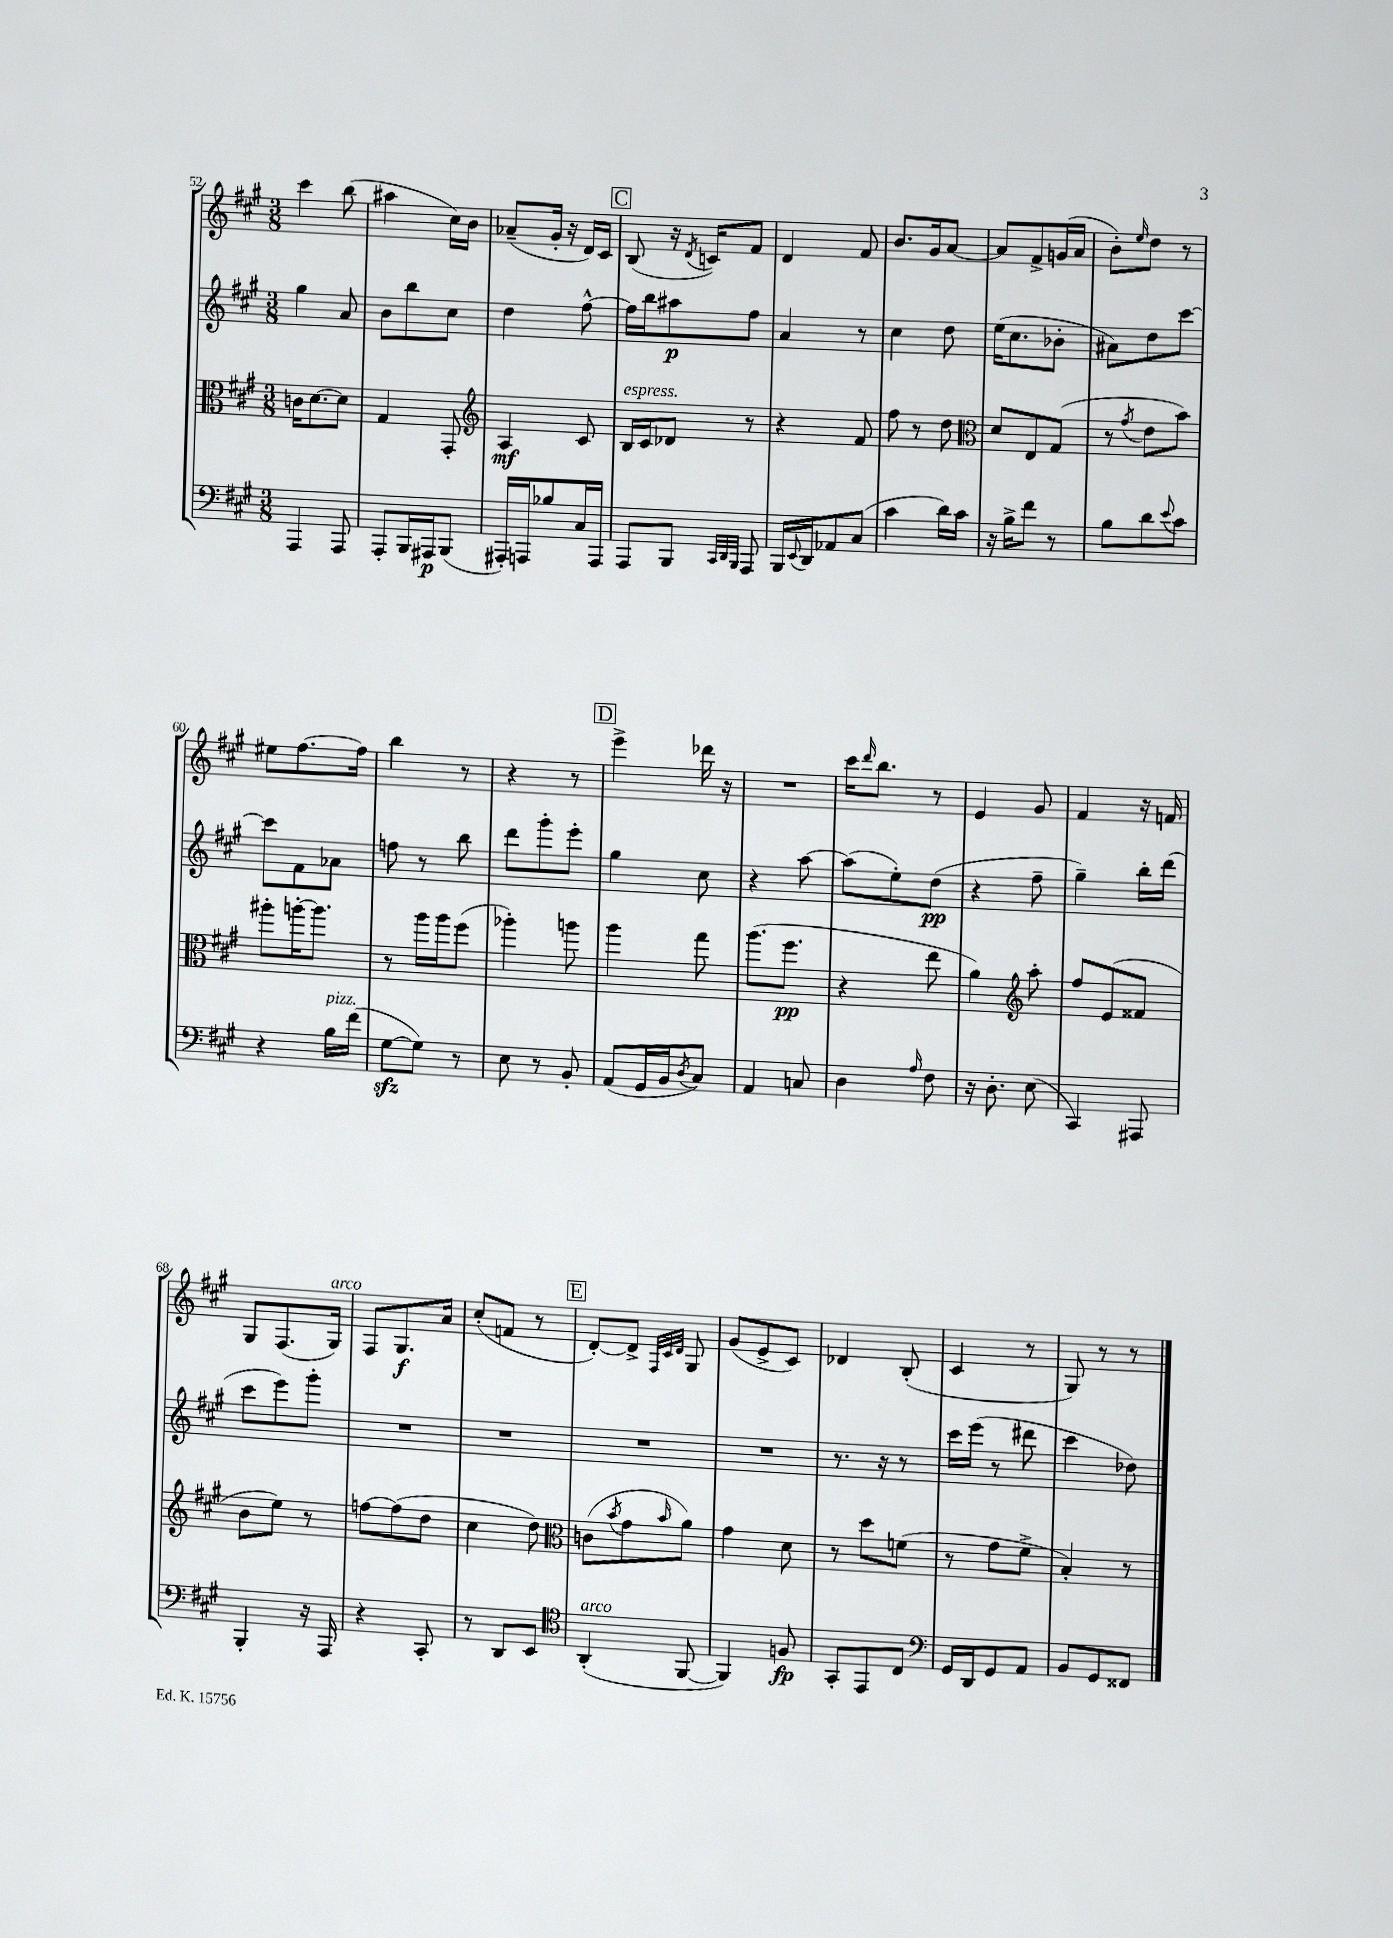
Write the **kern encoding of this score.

**kern	**dynam	**kern	**dynam	**kern	**dynam	**kern	**dynam
*part4	*part4	*part3	*part3	*part2	*part2	*part1	*part1
*staff4	*staff4	*staff3	*staff3	*staff2	*staff2	*staff1	*staff1
*clefF4	*	*clefC3	*	*clefG2	*	*clefG2	*
*k[f#c#g#]	*	*k[f#c#g#]	*	*k[f#c#g#]	*	*k[f#c#g#]	*
*M3/8	*	*M3/8	*	*M3/8	*	*M3/8	*
=52	=52	=52	=52	=52	=52	=52	=52
4AAA/	.	16cn\KL	.	4gg#\	.	4ccc#\	.
.	.	[8.d\	.	.	.	.	.
8AAA/	.	8d\J]	.	8a/	.	(8bb\	.
=53	=53	=53	=53	=53	=53	=53	=53
8AAA'/L	.	4G#/	.	8b\L	.	4aa#X\	.
16BBB/L	.	.	.	8bb\	.	.	.
16AAA#X/J	p	.	.	.	.	.	.
(8BBB/J	.	8GG#'/	.	8cc#\J	.	16cc#\LL)	.
.	.	.	.	.	.	16b\JJ	.
=54	=54	=54	=54	=54	=54	=54	=54
*	*	*clefG2	*	*	*	*	*
16AAA#X'/LL)	.	4A/	mf	4dd\	.	(8a-X~/L	.
16AAAn/J	.	.	.	.	.	.	.
8B-X/	.	.	.	.	.	16g#'/Jk	.
.	.	.	.	.	.	16r	.
16C#/L	.	8c#/	.	[8ff#^^\	.	16d/LL)	.
16AAA/JJ	.	.	.	.	.	16c#/JJ	.
!!LO:REH:place=s1:t=C
=55	=55	=55	=55	=55	=55	=55	=55
!	!	!LO:TX:a:i:t=espress.	!	!	!	!	!
8AAA/L	.	16B/LL	.	16ff#\LL]	.	(8B/	.
.	.	16c#/J	.	16bb\J	.	.	.
8BBB/J	.	8d-X/J	.	8aa#X\	p	16r	.
.	.	.	.	.	.	8qd/	.
.	.	.	.	.	.	16cn/KL)	.
32qqCC#/LLL	.	.	.	.	.	.	.
32qqDD/	.	.	.	.	.	.	.
32qqBBB/JJJ	.	.	.	.	.	.	.
8AAA/	.	8r	.	8ff#\J	.	8f#/J	.
=56	=56	=56	=56	=56	=56	=56	=56
16BBB/LL	.	4r	.	4a/	.	4d/	.
8qqEE/	.	.	.	.	.	.	.
16DD/J	.	.	.	.	.	.	.
8AA-X/	.	.	.	.	.	.	.
(8C#/J	.	8f#/	.	8r	.	8f#/	.
=57	=57	=57	=57	=57	=57	=57	=57
4c#\	.	8ff#\	.	4cc#\	.	8.b/L	.
.	.	8r	.	.	.	.	.
.	.	.	.	.	.	16g#/k	.
16d\LL)	.	8dd\	.	8dd\	.	[8a/J	.
16c#\JJ	.	.	.	.	.	.	.
=58	=58	=58	=58	=58	=58	=58	=58
*	*	*clefC3	*	*	*	*	*
16r	.	8d/L	.	(16ee\KL	.	8a/L]	.
16B^\KL	.	.	.	8.cc#\	.	.	.
8f#\J	.	8E/	.	.	.	8f#^/	.
8r	.	(8G#/J	.	8b-X'\J	.	(16gn/L	.
.	.	.	.	.	.	16a/JJ	.
=59	=59	=59	=59	=59	=59	=59	=59
8B\L	.	8r	.	8a#X\L)	.	8b'\L)	.
.	.	8qg#/	.	.	.	16qqee/	.
8d\	.	8e\L	.	8dd\	.	8dd\J	.
8qqe/	.	.	.	.	.	.	.
8c#\J	.	8b\J)	.	[8ccc#\J	.	8r	.
!!LO:LB:g=z
=60	=60	=60	=60	=60	=60	=60	=60
4r	.	8aa#X'\L	.	8ccc#\L]	.	8ee#X\L	.
.	.	[16aan'\K	.	8f#\	.	[8.ff#\	.
.	.	8.aa\J]	.	.	.	.	.
!LO:TX:a:i:t=pizz.	!	!	!	!	!	!	!
16B\LL	.	.	.	8a-X\J	.	.	.
(16f#\JJ	.	.	.	.	.	16ff#\Jk]	.
=61	=61	=61	=61	=61	=61	=61	=61
[8G#zz\L	.	8r	.	8ffn\	.	4bb\	.
8G#\J])	.	16aa\LL	.	8r	.	.	.
.	.	16aa\J	.	.	.	.	.
8r	.	(8ff#\J	.	8bb\	.	8r	.
=62	=62	=62	=62	=62	=62	=62	=62
8E\	.	4aa-X'\)	.	8ddd\L	.	4r	.
8r	.	.	.	8ggg#'\	.	.	.
8BB'/	.	8aan\	.	8eee'\J	.	8r	.
!!LO:REH:place=s1:t=D
=63	=63	=63	=63	=63	=63	=63	=63
(8AA/L	.	4aa\	.	4gg#\	.	4eee^\	.
16GG#/L	.	.	.	.	.	.	.
16BB/J	.	.	.	.	.	.	.
8qD/	.	.	.	.	.	.	.
8C#/J)	.	8gg#\	.	8cc#\	.	16ddd-X\	.
.	.	.	.	.	.	16r	.
=64	=64	=64	=64	=64	=64	=64	=64
4AA/	.	(8.aa\L	.	4r	.	4.r	.
.	.	8.ff#\J	pp	.	.	.	.
8Cn/	.	.	.	[8aa\	.	.	.
=65	=65	=65	=65	=65	=65	=65	=65
4D\	.	4r	.	(8aa\L]	.	16ccc#\KL	.
.	.	.	.	.	.	16qqddd/	.
.	.	.	.	.	.	8.bb\J	.
.	.	.	.	8ee'\)	.	.	.
16qqA/	.	.	.	.	.	.	.
8F#\	.	8ee\	.	(8dd\J	pp	8r	.
=66	=66	=66	=66	=66	=66	=66	=66
16r	.	4a\)	.	4r	.	4e/	.
8.D'\	.	.	.	.	.	.	.
*	*	*clefG2	*	*	*	*	*
(8E\	.	8aa'\	.	8ff#~\	.	8g#/	.
=67	=67	=67	=67	=67	=67	=67	=67
4CC#/)	.	8ff#/L	.	4gg#~\)	.	4f#/	.
.	.	(8e/	.	.	.	.	.
8AAA#X/	.	8f##X/J	.	16bb'\LL	.	16r	.
.	.	.	.	(16ddd\JJ	.	16fn/	.
!!LO:LB:g=z
=68	=68	=68	=68	=68	=68	=68	=68
4BBB'/	.	8b\L	.	8ccc#\L	.	8G#/L	.
.	.	8ee\J)	.	8eee\)	.	(8.F#/	.
16r	.	8r	.	8ggg#'\J	.	.	.
!	!	!	!	!	!	!LO:TX:a:i:t=arco	!
16AAA/	.	.	.	.	.	16G#/Jk)	.
=69	=69	=69	=69	=69	=69	=69	=69
4r	.	[8ffn\L	.	4.r	.	8F#/L	.
.	.	(8ff\]	.	.	.	8.G#/	f
8CC#'/	.	8dd\J	.	.	.	.	.
.	.	.	.	.	.	16a/Jk	.
=70	=70	=70	=70	=70	=70	=70	=70
8r	.	4cc#\	.	4.r	.	(8cc#'/L	.
8DD/L	.	.	.	.	.	8fn/J	.
8EE/J	.	8dd\)	.	.	.	8r	.
!!LO:REH:place=s1:t=E
=71	=71	=71	=71	=71	=71	=71	=71
*clefC4	*	*clefC3	*	*	*	*	*
!LO:TX:a:i:t=arco	!	!	!	!	!	!	!
(4AA'/	.	(8cn\L	.	4.r	.	[8d'/L)	.
.	.	8qb/	.	.	.	.	.
.	.	8g#\	.	.	.	8d^/J]	.
.	.	.	.	.	.	32qqF#/LLL	.
.	.	.	.	.	.	32qqc#/	.
.	.	16qqb/	.	.	.	32qqd/JJJ	.
[8FF#/	.	8a\J)	.	.	.	8G#/	.
=72	=72	=72	=72	=72	=72	=72	=72
4FF#/])	.	4g#\	.	4.r	.	(8g#/L	.
.	.	.	.	.	.	8e^/	.
8Fn/	fp	8d\	.	.	.	8c#/J)	.
=73	=73	=73	=73	=73	=73	=73	=73
8GG#'/L	.	8r	.	8.r	.	4d-X/	.
8EE/	.	8dd\L	.	.	.	.	.
.	.	.	.	16r	.	.	.
8C#/J	.	(8fn\J	.	8r	.	(8B'/	.
=74	=74	=74	=74	=74	=74	=74	=74
*clefF4	*	*	*	*	*	*	*
16GG#/LL	.	8r	.	16ccc#\LL	.	4c#/	.
16DD/J	.	.	.	(16eee\JJ	.	.	.
8GG#/	.	8g#\L	.	8r	.	.	.
8AA/J	.	8f#^\J	.	8ddd#X\	.	8r	.
=75	=75	=75	=75	=75	=75	=75	=75
8BB/L	.	4B'/)	.	4ccc#\	.	8G#/)	.
8GG#/	.	.	.	.	.	8r	.
8FF##X/J	.	8r	.	8dd-X\)	.	8r	.
==	==	==	==	==	==	==	==
*-	*-	*-	*-	*-	*-	*-	*-
